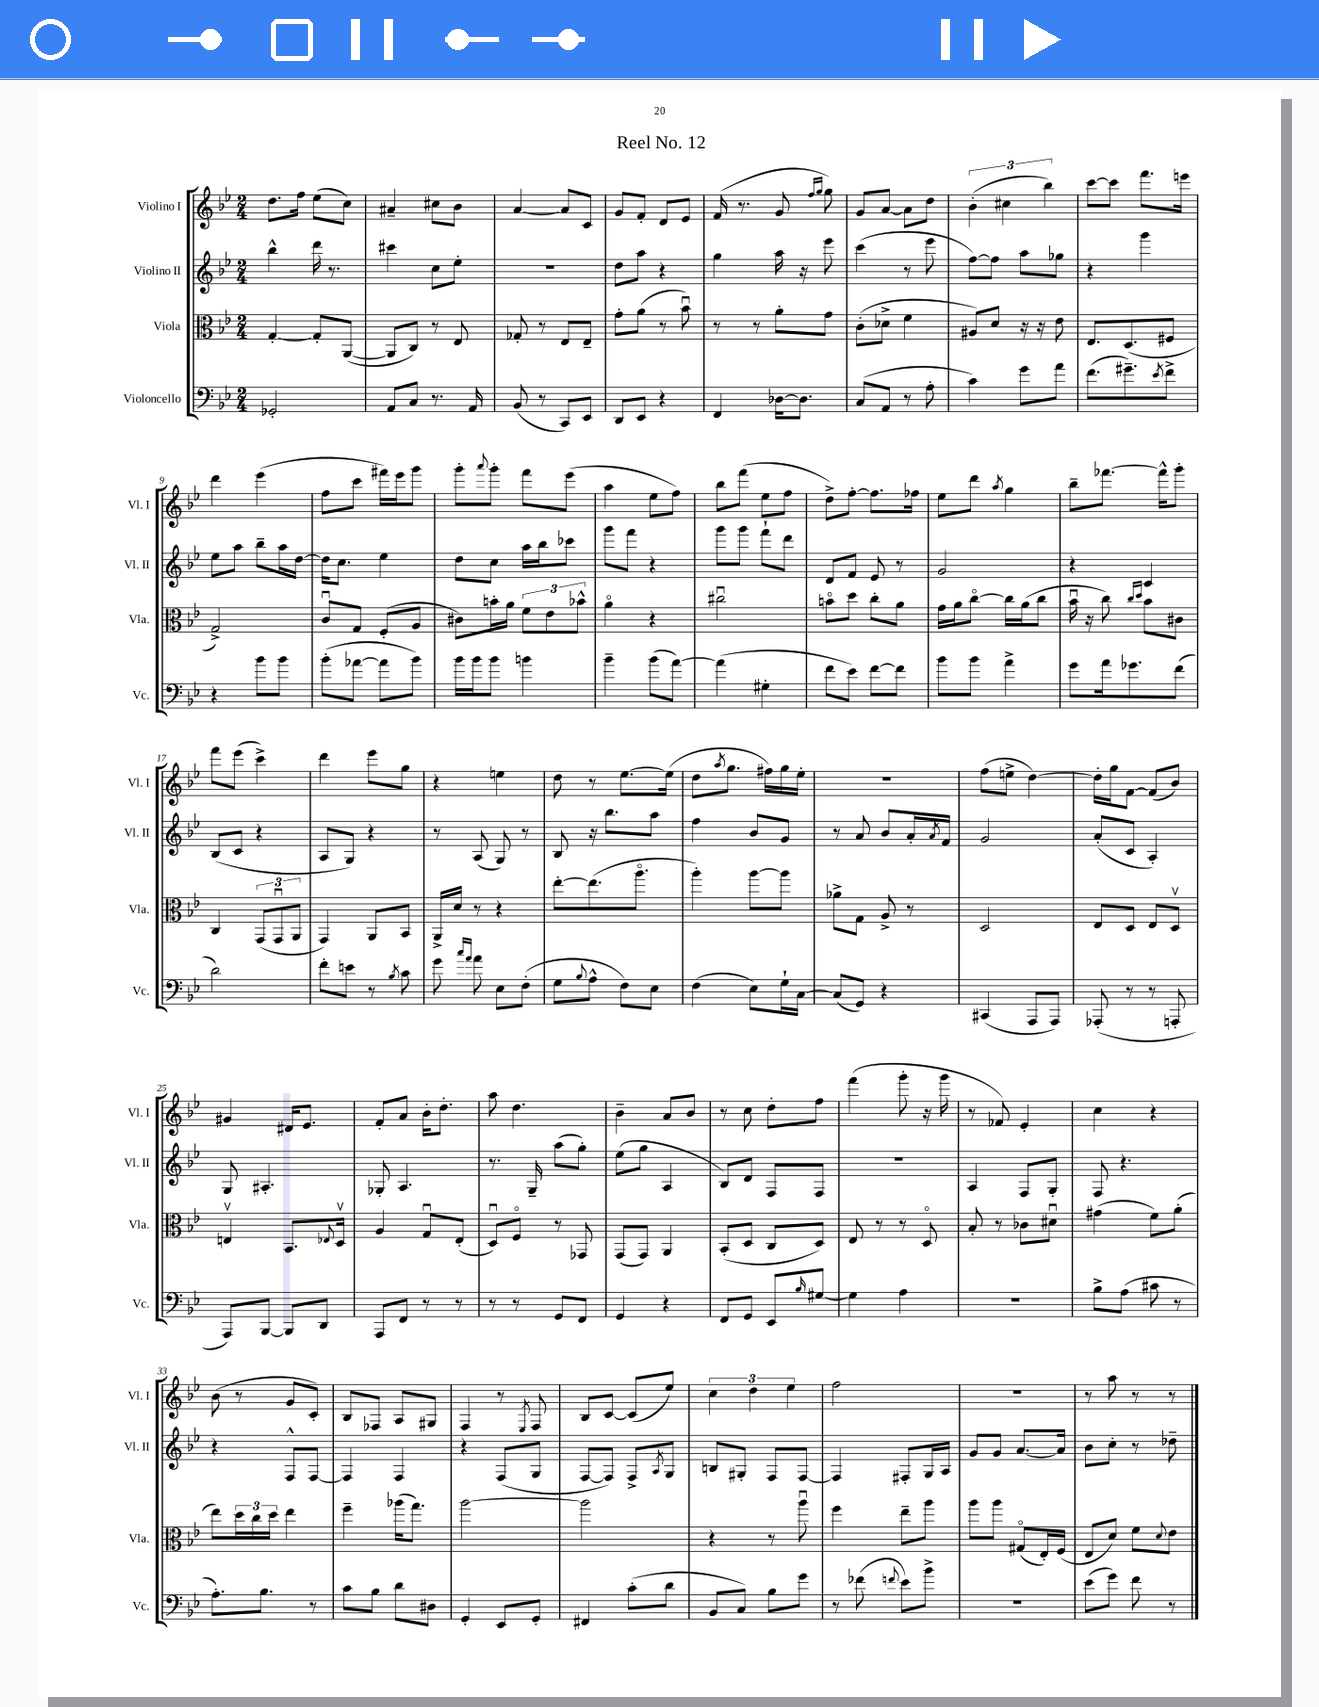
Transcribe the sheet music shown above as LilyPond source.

\header { title = "Reel No. 12" }
<<
\new StaffGroup <<
\new Staff = "s0" \with { instrumentName = "Violino I" shortInstrumentName = "Vl. I" } {
    \clef treble \key bes \major \numericTimeSignature \time 2/4
    d''8. f''16 ees''8( c''8) |
    ais'4-- cis''8 bes'8 |
    a'4~ a'8 c'8 |
    g'8 f'8-. d'8 ees'8 |
    f'16( r8. g'8 \grace { f''16 g''16 } g''8) |
    g'8 a'8~ a'8 d''8 |
    \tuplet 3/2 { bes'4-.( cis''4 bes''4) } |
    c'''8~ c'''8 f'''8. e'''16 |
    d'''4 ees'''4( |
    f''8 c'''8 fis'''16) ees'''16 g'''8 |
    g'''8-. \appoggiatura { a'''8 } g'''8-. f'''8 ees'''8( |
    a''4 ees''8 f''8) |
    bes''8 f'''8( ees''8 f''8 |
    d''8->) f''8~-. f''8. fes''16 |
    ees''8 d'''8 \acciaccatura { a''8 } g''4 |
    bes''8-- fes'''8.~ fes'''16-^ g'''8-. |
    f'''8 ees'''8( c'''4->) |
    d'''4 ees'''8 g''8 |
    r4 e''4 |
    d''8 r8 ees''8.~ ees''16( |
    d''8 \acciaccatura { a''8 } g''8. fis''16) g''16 ees''16-. |
    r2 |
    f''8( e''8-> d''4~) |
    d''16-. g''16 f'8~ f'8( bes'8) |
    gis'4 dis'16 ees'8. |
    f'8-. a'8 bes'16-. d''8.-. |
    a''8 d''4. |
    bes'4-- a'8 bes'8 |
    r8 c''8 d''8-. f''8 |
    f'''4( g'''8-. r16 g'''16 |
    r8 fes'8) ees'4-. |
    c''4 r4 |
    bes'8( r8 g'8 c'8-.) |
    bes8 fes8 a8 gis8 |
    f4 r8 \acciaccatura { ees8 } f8 |
    bes8 c'8~ c'8( ees''8) |
    \tuplet 3/2 { c''4 d''4 ees''4 } |
    f''2 |
    r2 |
    r8 a''8 r8 r8 \bar "|." |
}
\new Staff = "s1" \with { instrumentName = "Violino II" shortInstrumentName = "Vl. II" } {
    \clef treble \key bes \major \numericTimeSignature \time 2/4
    bes''4-^ d'''16 r8. |
    cis'''4 c''8 ees''8-. |
    r2 |
    d''8 a''8 r4 |
    g''4 a''16 r16 ees'''8 |
    c'''4( r8 ees'''8 |
    f''8~) f''8 a''8 ges''8 |
    r4 g'''4 |
    ees''8 a''8 bes''8-- a''16 d''16~ |
    d''16 c''8. ees''4 |
    d''8 c''8 a''16 bes''16 ces'''8 |
    g'''8 f'''8 r4 |
    g'''8 g'''8 f'''8-! d'''8 |
    d'8 f'8 ees'8 r8 |
    g'2 |
    r4 c'4 |
    bes8( c'8 r4 |
    a8 g8) r4 |
    r8 a8( g8) r8 |
    bes8 r16 bes''8. a''8 |
    f''4 bes'8 g'8 |
    r8 a'8 bes'8 a'16-. \acciaccatura { a'8 } f'16 |
    g'2 |
    a'8-.( c'8 a4-.) |
    g8 ais4.-. |
    ges8-. a4. |
    r8. g16-- a''8( g''8-.) |
    ees''8( g''8 a4 |
    bes8) d'8 f8 f8 |
    R2 |
    a4 f8 g8-. |
    f8 r4. |
    r4 f8-^ f8~ |
    f4 f4 |
    r4 f8( g8 |
    f8~ f8) f8-> \acciaccatura { a8 } g8 |
    b8 gis8-. f8 f8~ |
    f4 fis8-. g16 a16 |
    g'8 g'8 a'8.~ a'16 |
    bes'8 c''8-. r8 des''8-- \bar "|." |
}
\new Staff = "s2" \with { instrumentName = "Viola" shortInstrumentName = "Vla." } {
    \clef alto \key bes \major \numericTimeSignature \time 2/4
    g4~-. g8-. a,8~( |
    a,8 c8) r8 ees8 |
    ges8-. r8 ees8 ees8-- |
    g'8-. a'8( r8 bes'8\downbow) |
    r8 r8 a'8-. g'8 |
    c'8-.( des'8-> f'4 |
    ais8) d'8 r16 r16 ees'8 |
    ees8. d8.( fis8 |
    g2->) |
    c'8\downbow g8 f8-.( a8 |
    cis'8) b'16-. a'16 \tuplet 3/2 { f'8 ees'8 bes'8-^ } |
    a'4\flageolet r4 |
    cis''2\downbow |
    b'8\flageolet d''8 c''8-. a'8 |
    g'16 a'16 c''8~\flageolet c''16 a'16( c''8 |
    bes'16\downbow r16 c''8) \grace { c''16 d''16 } bes'8 cis'8 |
    c4 \tuplet 3/2 { g,8( g,8\downbow a,8 } |
    g,4) a,8 bes,8 |
    a,16-> d'16 r8 r4 |
    ees''8~-. ees''8.( a''8.\flageolet |
    a''4-.) a''8~ a''8 |
    aes'8-> g8 a8-> r8 |
    d2 |
    ees8 d8 ees8 d8\upbow |
    e4\upbow bes,8. \appoggiatura { ees8 } d16\upbow |
    a4 g8\downbow ees8-.( |
    d8\downbow) f8\flageolet r8 ges,8 |
    g,8( g,8) a,4 |
    bes,8-.( d8 c8 d8) |
    ees8 r8 r8 d8\flageolet |
    bes8-. r8 ces'8 dis'8\downbow |
    gis'4( f'8) a'8-.( |
    ees''8) \tuplet 3/2 { d''16 c''16 d''16 } ees''4 |
    f''4-- aes''16( g''8.) |
    a''2~ |
    a''2 |
    r4 r8 a''8\downbow |
    f''4 ees''8-- a''8 |
    a''8 a''8 gis8\flageolet( ees16-.) f16( |
    ees8 d'8) f'8 \appoggiatura { d'8 } ees'8 \bar "|." |
}
\new Staff = "s3" \with { instrumentName = "Violoncello" shortInstrumentName = "Vc." } {
    \clef bass \key bes \major \numericTimeSignature \time 2/4
    ges,2-. |
    a,8 c8 r8. a,16 |
    bes,8( r8 c,8) ees,8 |
    d,8 ees,8 r4 |
    f,4 des16~ des8. |
    c8( a,8 r8 a8-. |
    c'4) g'8 a'8 |
    f'8.( gis'8.--) \acciaccatura { ees'8 } f'8-> |
    r4 bes'8 bes'8 |
    bes'8-.( aes'8~ aes'8 bes'8) |
    bes'16 bes'16 bes'8 b'4 |
    bes'4-- bes'8( a'8~) |
    a'4( gis4-. |
    f'8 ees'8) f'8~ f'8 |
    bes'8 bes'8 a'4-> |
    g'8 a'16 ges'8. f'8( |
    d'2) |
    f'8-. e'8 r8 \acciaccatura { bes8 } c'8 |
    g'8 \grace { c''16 a'16 } a'8 ees8 f8-.( |
    g8 \appoggiatura { bes8 } a8-^ f8) ees8 |
    f4( ees8) g16-! c16~ |
    c8( g,8) r4 |
    cis,4( a,,8 a,,8) |
    aes,,8-.( r8 r8 a,,8-. |
    a,,8) bes,,8~ bes,,8 d,8 |
    a,,8 f,8 r8 r8 |
    r8 r8 g,8 f,8 |
    g,4 r4 |
    f,8 g,8 ees,8 \grace { bes16 } gis8~ |
    gis4 a4 |
    r2 |
    bes8-> a8( cis'8 r8 |
    a8.-.) bes8. r8 |
    c'8 bes8 d'8 dis8 |
    g,4-. ees,8 g,8-. |
    fis,4 c'8-.( d'8 |
    bes,8 c8) bes8 g'8 |
    r8 fes'8( \appoggiatura { f'8 } ees'8) bes'8-> |
    r2 |
    ees'8( g'8) f'8 r8 \bar "|." |
}
>>
>>
